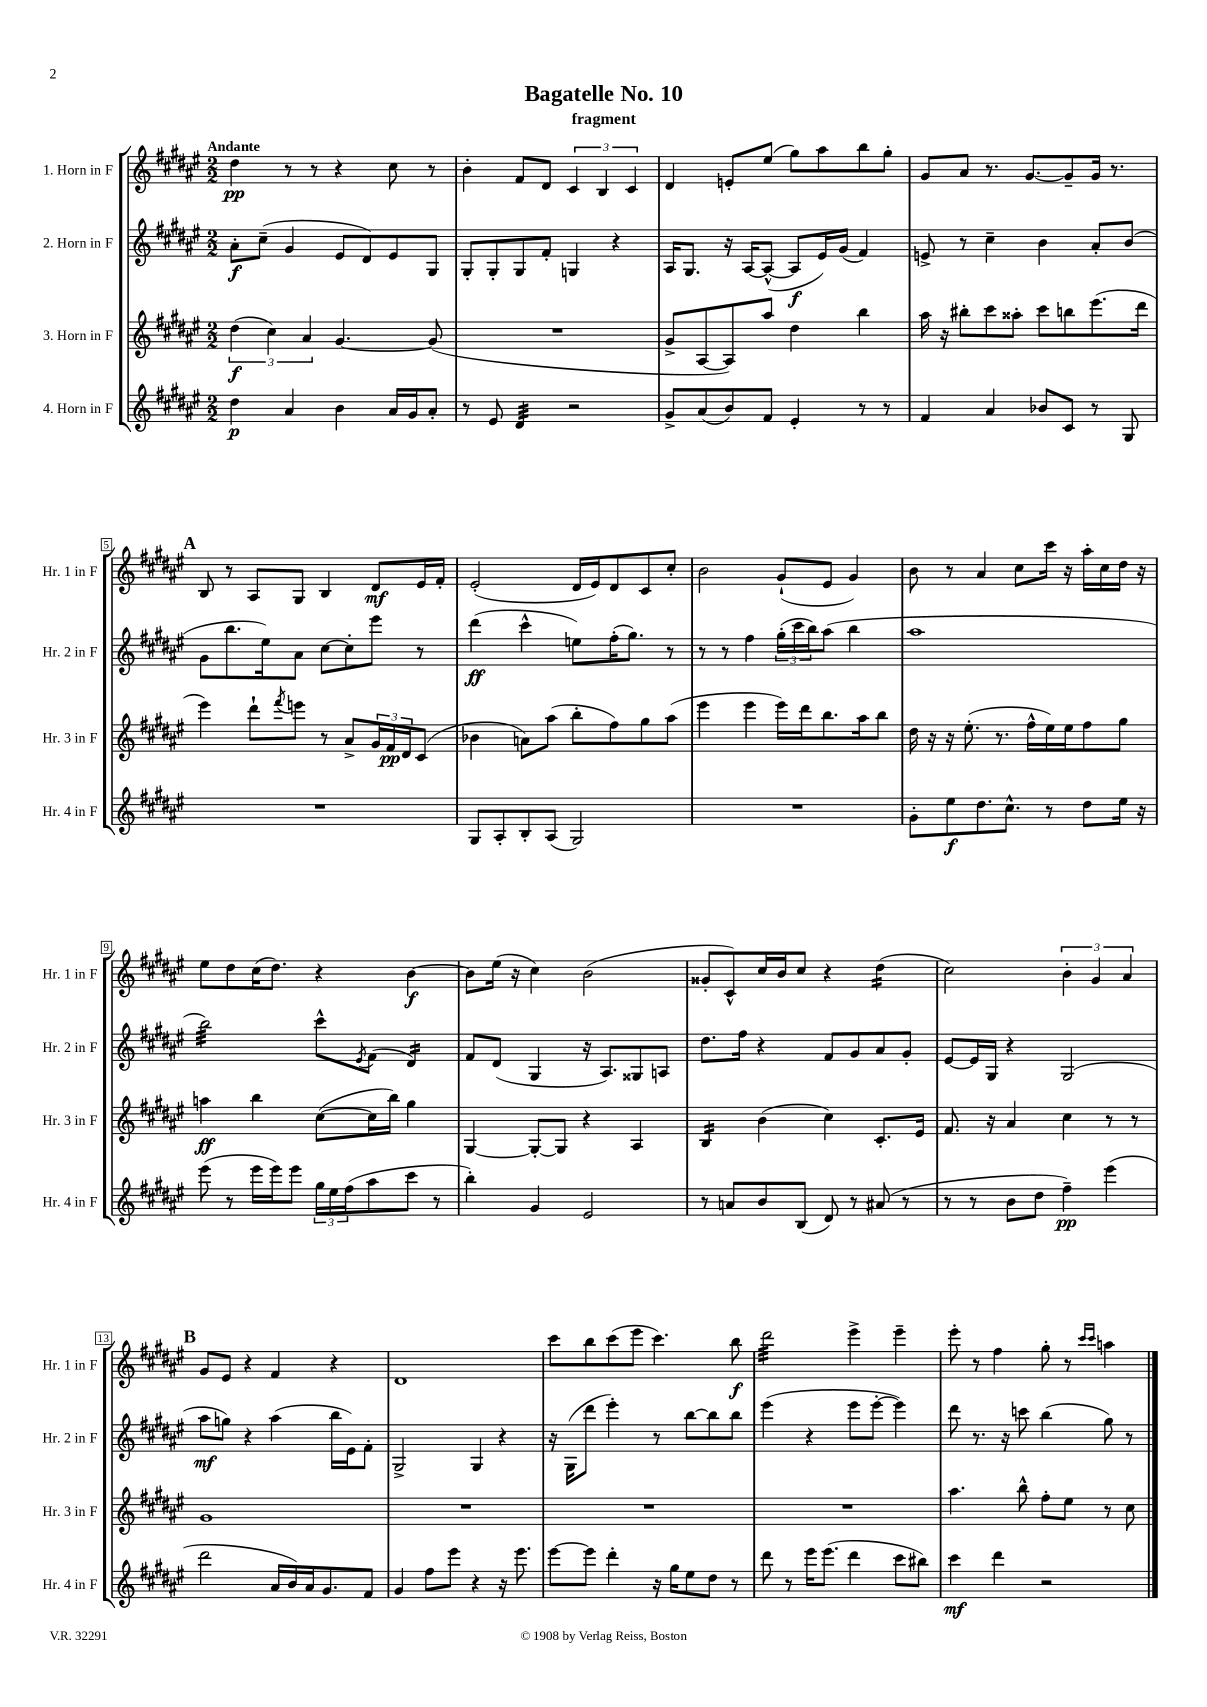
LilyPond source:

\header { title = "Bagatelle No. 10" subtitle = "fragment" }
<<
\new StaffGroup <<
\new Staff = "s0" \with { instrumentName = "1. Horn in F" shortInstrumentName = "Hr. 1 in F" } {
    \clef treble \key fis \major \numericTimeSignature \time 2/2 \tempo "Andante"
    dis''4\pp r8 r8 r4 cis''8 r8 |
    b'4-. fis'8 dis'8 \tuplet 3/2 { cis'4 b4 cis'4 } |
    dis'4 e'8-. eis''8( gis''8) ais''8 b''8 gis''8-. |
    gis'8 ais'8 r8. gis'8.~ gis'8-- gis'16 r8. |
    \mark \markup { \bold "A" } b8 r8 ais8 gis8 b4 dis'8\mf eis'16 fis'16-. |
    eis'2-.( dis'16 eis'16) dis'8 cis'8 cis''8-. |
    b'2 gis'8-!( eis'8 gis'4) |
    b'8 r8 ais'4 cis''8 cis'''16 r16 ais''16-. cis''16 dis''16 r16 |
    eis''8 dis''8 cis''16( dis''8.) r4 b'4~\f |
    b'8 eis''16( r16 cis''4) b'2( |
    gisis'8-. cis'8-^) cis''16 b'16 cis''8 r4 dis''4:16( |
    cis''2) \tuplet 3/2 { b'4-. gis'4 ais'4 } |
    \mark \markup { \bold "B" } gis'8 eis'8 r4 fis'4 r4 |
    dis'1 |
    cis'''8 b''8 cis'''8( eis'''8 cis'''4.) b''8\f |
    dis'''2:32 eis'''4-> eis'''4-- |
    eis'''8-. r8 fis''4 gis''8-. r8 \grace { cis'''16 cis'''16 } a''4 \bar "|." |
}
\new Staff = "s1" \with { instrumentName = "2. Horn in F" shortInstrumentName = "Hr. 2 in F" } {
    \clef treble \key fis \major \numericTimeSignature \time 2/2
    ais'8-.\f cis''8--( gis'4 eis'8 dis'8) eis'8 gis8 |
    gis8-. gis8-. gis8 fis'8-. g4 r4 |
    ais16 gis8. r16 ais16~ ais8~-^( ais8\f eis'16) gis'16( fis'4) |
    e'8-> r8 cis''4-- b'4 ais'8-. b'8( |
    \mark \markup { \bold "A" } gis'8 b''8. eis''16) ais'8 cis''8~ cis''8-. eis'''8 r8 |
    dis'''4\ff( cis'''4-^ e''8) fis''16-.( gis''8.) r8 |
    r8 r8 fis''4 \tuplet 3/2 { gis''16-.( cis'''16 b''16) } ais''8( b''4 |
    ais''1 |
    b''2:32) cis'''8-^ \acciaccatura { eis'8 } fis'8( dis'4:16) |
    fis'8 dis'8( gis4 r16 ais8.) gisis8 a8 |
    dis''8. fis''16 r4 fis'8 gis'8 ais'8 gis'8-. |
    eis'8~ eis'16 gis16 r4 gis2( |
    \mark \markup { \bold "B" } ais''8\mf g''8) r4 ais''4( b''16 eis'16) fis'8-. |
    gis2-> gis4 r4 |
    r16 gis16( dis'''8 eis'''4-.) r8 b''8~ b''8 b''8 |
    eis'''4( r4 eis'''8 eis'''8~-. eis'''4) |
    dis'''8 r8. r16 c'''8 b''4( gis''8) r8 \bar "|." |
}
\new Staff = "s2" \with { instrumentName = "3. Horn in F" shortInstrumentName = "Hr. 3 in F" } {
    \clef treble \key fis \major \numericTimeSignature \time 2/2
    \tuplet 3/2 { dis''4\f( cis''4) ais'4 } gis'4.~ gis'8( |
    R1 |
    gis'8-> ais8~ ais8) ais''8 dis''4 b''4 |
    ais''16 r16 bis''8-. cis'''8 aisis''8-. cis'''8 b''8 eis'''8.( dis'''16 |
    \mark \markup { \bold "A" } eis'''4) dis'''8-! \acciaccatura { fis'''8 } e'''8 r8 ais'8-> \tuplet 3/2 { gis'16 fis'16\pp dis'16 } cis'8( |
    bes'4 a'8) ais''8( b''8-. fis''8) gis''8 ais''8( |
    eis'''4 eis'''4 eis'''16) dis'''16 b''8. ais''16 b''8 |
    dis''16 r16 r16 eis''8.-.( r8. fis''16-^ eis''16) eis''16 fis''8 gis''8 |
    a''4\ff b''4 cis''8~( cis''16 b''16) gis''4 |
    gis4~ gis8~-. gis8 r4 ais4 |
    b4:16 b'4( cis''4) cis'8.-. eis'16 |
    fis'8. r16 ais'4 cis''4 r8 r8 |
    \mark \markup { \bold "B" } gis'1 |
    R1 |
    R1 |
    R1 |
    ais''4. b''8-^ fis''8-. eis''8 r8 cis''8 \bar "|." |
}
\new Staff = "s3" \with { instrumentName = "4. Horn in F" shortInstrumentName = "Hr. 4 in F" } {
    \clef treble \key fis \major \numericTimeSignature \time 2/2
    dis''4\p ais'4 b'4 ais'16 gis'16 ais'8-. |
    r8 eis'8 dis'4:32 r2 |
    gis'8-> ais'8( b'8) fis'8 eis'4-. r8 r8 |
    fis'4 ais'4 bes'8 cis'8 r8 gis8 |
    \mark \markup { \bold "A" } R1 |
    gis8 ais8-. b8-. ais8( gis2) |
    R1 |
    gis'8-. eis''8\f dis''8. cis''8.-^ r8 dis''8 eis''16 r16 |
    eis'''8( r8 eis'''16 eis'''16) eis'''8 \tuplet 3/2 { gis''16 eis''16 fis''16( } ais''8 cis'''8 r8 |
    b''4-.) gis'4 eis'2 |
    r8 a'8 b'8 b8( dis'8) r8 ais'8( r8 |
    r8 r8 b'8 dis''8 fis''4--\pp) eis'''4( |
    \mark \markup { \bold "B" } dis'''2 ais'16 b'16) ais'16 gis'8. fis'8 |
    gis'4 fis''8 eis'''8 r4 r16 eis'''8. |
    eis'''8~ eis'''8 dis'''4-. r16 gis''16 eis''8 dis''8 r8 |
    dis'''8 r8 eis'''16 eis'''8.( dis'''4 cis'''8 bis''8) |
    cis'''4\mf dis'''4 r2 \bar "|." |
}
>>
>>
\layout { \context { \Score \override BarNumber.stencil = #(make-stencil-boxer 0.1 0.3 ly:text-interface::print) } }
